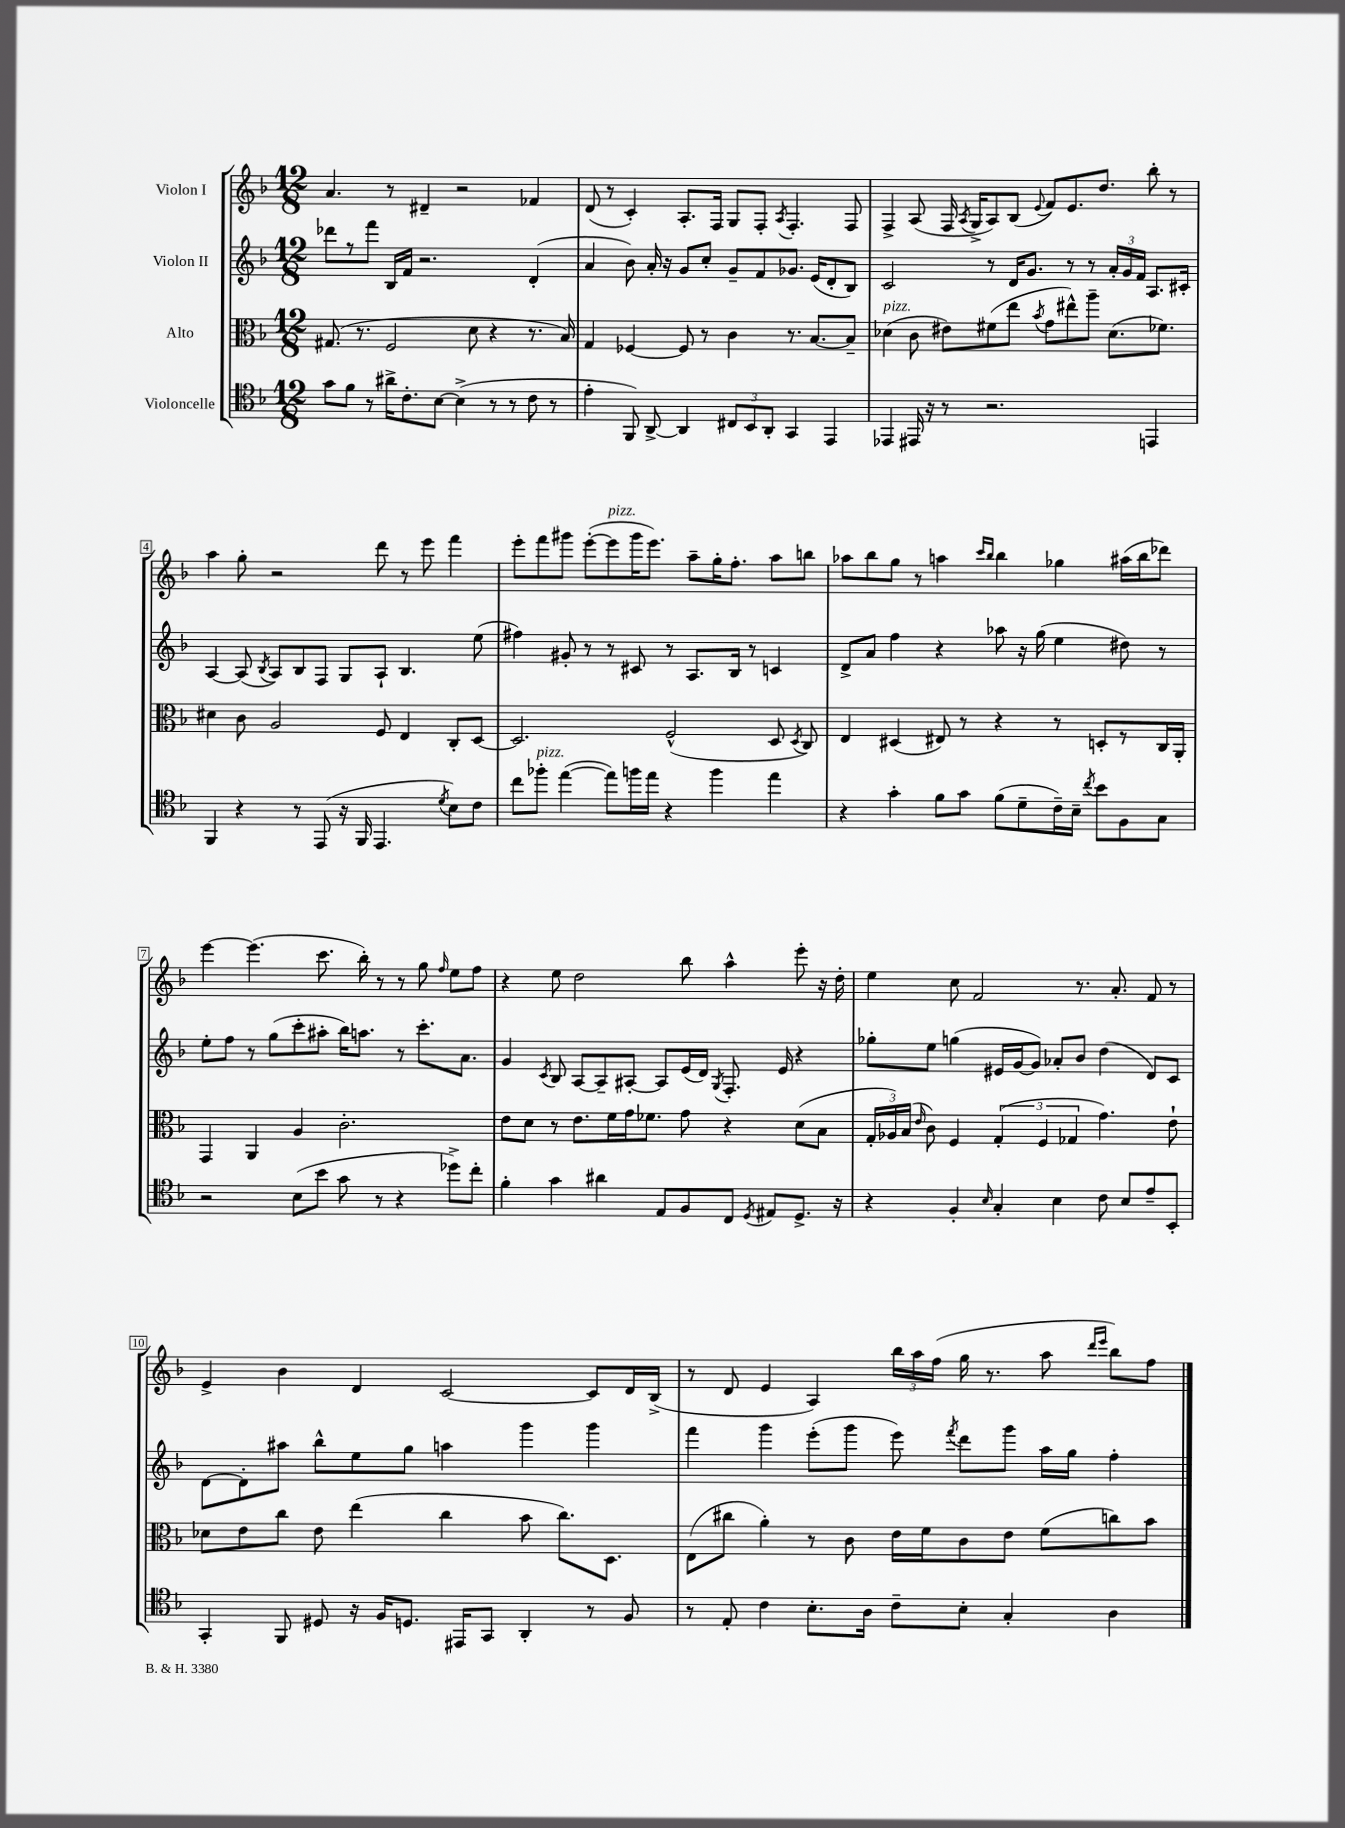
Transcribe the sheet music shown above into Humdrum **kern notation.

**kern	**kern	**kern	**kern
*part4	*part3	*part2	*part1
*staff4	*staff3	*staff2	*staff1
*I"Violoncelle	*I"Alto	*I"Violon II	*I"Violon I
*clefC4	*clefC3	*clefG2	*clefG2
*k[b-]	*k[b-]	*k[b-]	*k[b-]
*M12/8	*M12/8	*M12/8	*M12/8
=1	=1	=1	=1
8g\L	(8.G#X/	8ddd-X\L	4.a/
8f\J	.	8r	.
.	8.r	.	.
8r	.	8fff\J	.
16a#X^\KL	2F/	16B-/LL	8r
8.c'\	.	16f/JJ	.
.	.	2.r	4d#X~/
[8B-\J	.	.	.
(4B-^\]	.	.	2r
.	8d\	.	.
8r	4r	.	.
8r	.	.	.
8c\	8.r	(4d'/	4f-X/
8r	.	.	.
.	16B-/)	.	.
=2	=2	=2	=2
4e'\	4G/	4a/	(8d/
.	.	.	8r
8FF/)	[4F-X/	8b-\)	4c'/)
[8AA^/	.	16a'/	.
.	.	16r	.
4AA/]	8F-/]	8g/L	8.A'/L
.	8r	8cc'/J	.
.	.	.	16F/Jk
12C#X/L	4c\	8g~/L	8G/L
12BB-/	.	.	.
.	.	8f/	8F'/J
12AA'/J	.	.	.
.	.	.	8qA/
4GG/	8.r	8.g-X/J	4.F'/
.	[8.B-/L	(16e/KL	.
4EE/	.	8d'/	.
.	8B-~/J]	8B-/J)	8F/
=3	=3	=3	=3
!	!LO:TX:a:i:t=pizz.	!	!
4EE-X/	(4d-X\	2c/	4F^/
16EE#X/	8c\	.	(8A/
16r	.	.	.
8r	8e#X\L)	.	16F/
.	.	.	8qA/
.	.	.	16G^/KL
2.r	(8f#X\	8r	8A/)
.	8ee\J	16d/KL	(8B-/J
.	.	8.g/J	.
.	8qb-/	.	8qqe/
.	8g\L	.	8f/L)
.	8ee#X^^\)	8r	8.e/
.	8aa~\J	8r	.
.	.	.	8.dd/J
.	(8.d-\L	24a'/LL	.
.	.	24g/	.
.	.	24f/JJ	.
4EEn/	.	8.A/L	8bb-'\
.	8.f-X\J)	.	.
.	.	.	8r
.	.	16c#X'/Jk	.
!!LO:LB:g=z
=4	=4	=4	=4
4FF/	4d#X\	[4A/	4aa\
4r	8c\	(8A/]	8gg'\
.	.	8qB-/	.
.	2A/	8A/L)	2r
8r	.	8B-/	.
(8EE/	.	8F/J	.
16r	.	8G/L	.
16FF/	.	.	.
4.EE/	8F/	8A`/J	8ddd\
.	4E/	4.B-/	8r
.	.	.	8eee\
8qd/	.	.	.
8B-\L)	8C'/L	.	4fff\
8c\J	[8D/J	(8ee\	.
=5	=5	=5	=5
8cc\L	2.D/]	4ff#X\)	8eee'\L
!LO:TX:a:i:t=pizz.	!	!	!
8ff-X'\J	.	.	8fff\
([4ee\	.	8g#X'/	8ggg#X\J
.	.	8r	([8eee'\L
!	!	!	!LO:TX:a:i:t=pizz.
8ee\L])	.	8r	8eee\]
16ffn\L	.	8c#X/	16ggg#\K
16ee\JJ	.	.	8.eee\J)
4r	(2F^^/	8r	.
.	.	8.A/L	8aa~\L
4ff\	.	.	16gg'\K
.	.	16B-/Jk	8.ff'\J
.	.	8r	.
4ee\	8D/	4cn/	8aa\L
.	8qD/	.	.
.	8C/)	.	8bbn\J
=6	=6	=6	=6
4r	4E/	8d^/L	8aa-X\L
.	.	8a/J	8bb-\
4g'\	(4D#X/	4ff\	8gg\J
.	.	.	8r
8f\L	8E#X/)	4r	4aan\
8g\J	8r	.	.
.	.	.	16qqccc/LL
.	.	.	16qqbb-/JJ
(8f\L	4r	8aa-X\	4bb-\
8d~\	.	16r	.
.	.	(16gg\	.
16c~\L)	8r	4ee\	4gg-X\
16B-~\JJ	.	.	.
8qcc/	.	.	.
8b-\L	8Dn'/L	.	.
8F\	8r	8dd#X\)	(16aa#X\LL
.	.	.	16bb-\J
8G\J	16C/L	8r	8ddd-X\J)
.	16AA'/JJ	.	.
!!LO:LB:g=z
=7	=7	=7	=7
2r	4GG/	8ee'\L	[4eee\
.	.	8ff\J	.
.	4AA/	8r	(4.eee\]
.	.	(8gg\L	.
(8B-\L	4A/	8ccc'\	.
8b-\J	.	8aa#X'\J	8.ccc\
8g\	2.c'\	16bb-\KL)	.
.	.	8.aan\J	16bb-'\)
8r	.	.	8r
4r	.	8r	8r
.	.	8.ccc'\L	8gg\
.	.	.	16qqff/
8dd-X^\L)	.	.	8ee\L
.	.	8.a\J	.
8cc'\J	.	.	8ff\J
=8	=8	=8	=8
4f'\	8e\L	4g/	4r
.	8d\J	.	.
.	.	8qc/	.
4g\	8r	8B-/	8ee\
.	8.e\L	[8A/L	2dd\
4a#X\	.	8A~/]	.
.	16f\L	.	.
.	16g\J	[8A#X'/J	.
.	8.f-X\J	.	.
8E/L	.	8A#/L]	.
8F/	8g\	(16e/L	8bb-\
.	.	16d/JJ)	.
.	.	8qG/	.
8C/J	4r	8.F'/	4aa^^\
8qD/	.	.	.
8E#X/L	.	.	.
.	.	16e/	.
8.D^/J	(8d\L	4r	8eee'\
.	8B-\J	.	16r
16r	.	.	16dd'\
=9	=9	=9	=9
4r	24G'/LL	8gg-X'\L	4ee\
.	24A-X/)	.	.
.	(24B-/JJ	.	.
.	16qqe/	.	.
.	8c\)	8ee\J	.
4F'/	4F/	(4ggn\	8cc\
.	.	.	2f/
16qqB-/	.	.	.
4G'/	(6G'/	16e#X/LL	.
.	.	[16g/J	.
.	.	8g/J])	.
.	6F/	.	.
4B-\	.	8a-X'/L	.
.	6G-X/	.	.
.	.	8b-/J	8.r
8c\	4.g\)	(4dd\	.
.	.	.	8.a'/
8B-/L	.	.	.
8e~/	.	8d/L)	8f/
8BB-'/J	8e`\	8c/J	8r
!!LO:LB:g=z
=10	=10	=10	=10
4GG'/	8d-X\L	[8d\L	4e^/
.	8e\	8d'\]	.
8FF/	8cc\J	8aa#X\J	4b-\
8D#X/	8e\	8bb-^^\L	.
16r	(4ee\	8ee\	4d/
16F/KL	.	.	.
8.Dn/J	.	8gg\J	.
.	4cc\	4aan\	[2c/
16EE#X/KL	.	.	.
8GG/J	.	.	.
4AA'/	8b-\	4ggg\	.
.	8.cc\L)	.	.
8r	.	4ggg\	8c/L]
.	8.D\J	.	.
8F/	.	.	16d/L
.	.	.	(16B-^/JJ
=11	=11	=11	=11
8r	(8E\L	4fff\	8r
8E'/	8cc#X\J	.	8d/
4c\	4a'\)	4ggg\	4e/
8.B-'\L	8r	(8eee'\L	4A/)
.	8c\	8ggg\J	.
16A\Jk	.	.	.
8c~\L	16e\LL	8eee\)	24bb-\LL
.	.	.	24aa\
.	16f\J	.	.
.	.	.	(24ff\JJ
.	.	8qfff/	.
8B-'\J	8c\	8ddd\L	16gg\
.	.	.	8.r
4G'/	8e\J	8ggg\J	.
.	(8f\L	16aa\LL	8aa\
.	.	16gg\JJ	.
.	.	.	16qqddd/LL
.	.	.	16qqeee/JJ
4A\	8ccn\)	4ff'\	8bb-\L)
.	8b-\J	.	8ff\J
==	==	==	==
*-	*-	*-	*-
